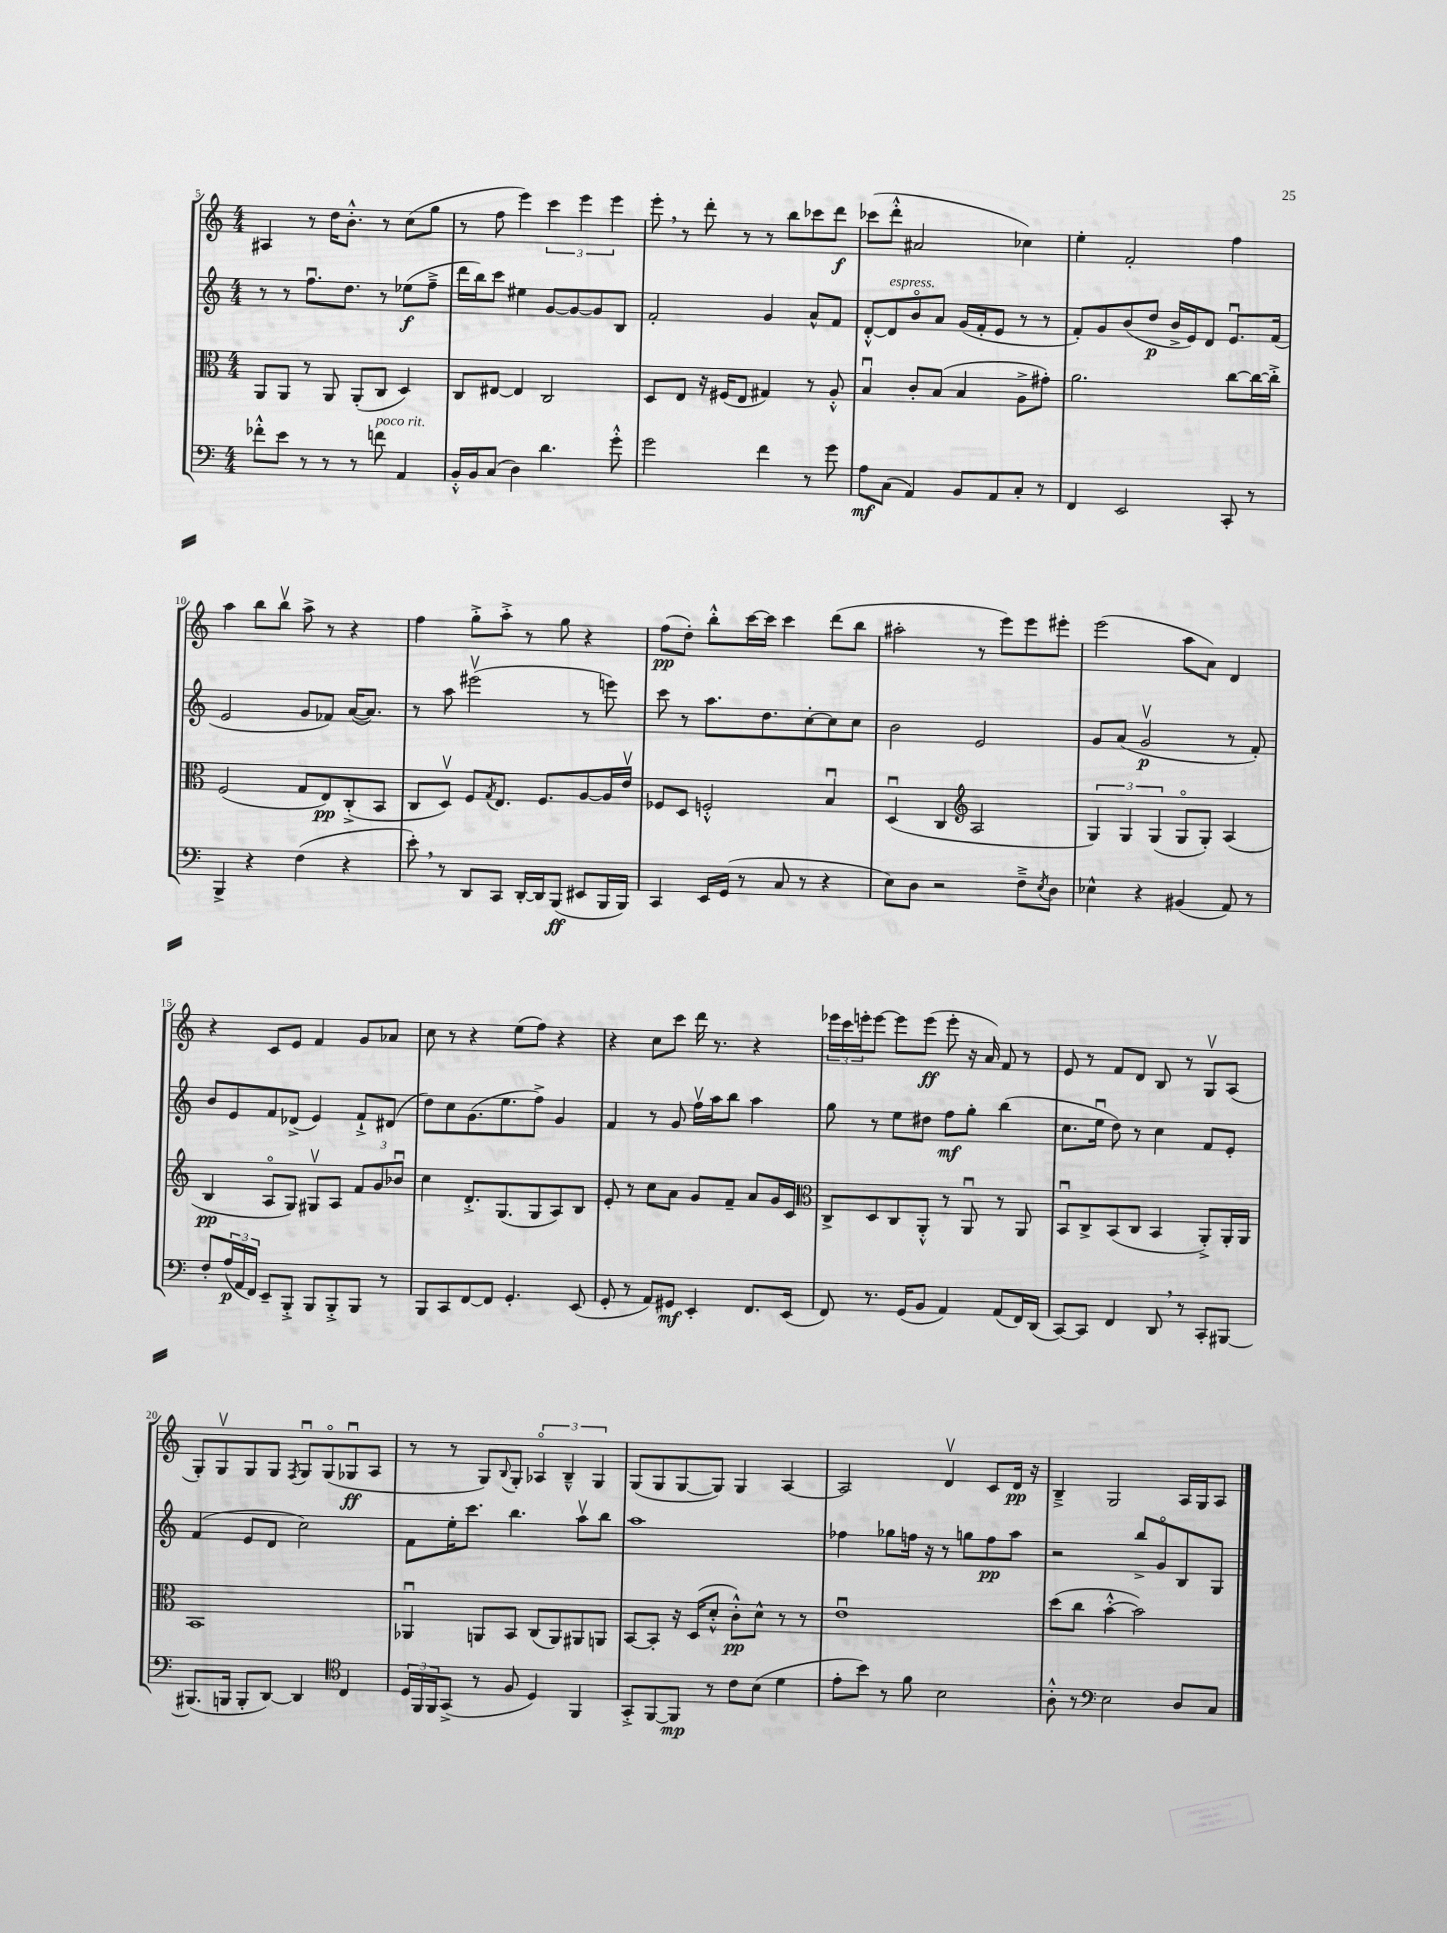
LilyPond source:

<<
\new StaffGroup <<
\new Staff = "s0" {
    \clef treble \key c \major \numericTimeSignature \time 4/4
    ais4 r8 d''16 b'8.-.-^ r8 c''8( g''8 |
    r8 f''8 e'''4) \tuplet 3/2 { c'''4 e'''4 e'''4 } |
    e'''8-. \breathe r8 d'''8-. r8 r8 b''8 ces'''8 d'''8\f |
    ces'''8( d'''8-.-^ ais'2 ces''4) |
    e''4-. f'2-. f''4 |
    a''4 b''8 b''8\upbow a''8-> r8 r4 |
    f''4 g''8-.-> a''8-.-> r8 g''8 r4 |
    f''8\pp( d''8-.) b''8-.-^ c'''16~ c'''16 c'''4 d'''8( b''8 |
    ais''2-. r8 e'''8) e'''8 eis'''8-. |
    e'''2( a''8 a'8) d'4 |
    r4 c'8 e'8 f'4 g'8 aes'8 |
    c''8 r8 r4 e''8( f''8) r4 |
    r4 c''8 c'''8 d'''16 r8. r4 |
    \tuplet 3/2 { ees'''16 c'''16 e'''16-. } e'''8~ e'''8 e'''8\ff( e'''8-. r16 a'16) f'8 r8 |
    e'8 r8 f'8 d'8 b8 r8 g8\upbow a8( |
    g8-.) g8\upbow g8 g8 \acciaccatura { f8 } g8\downbow g8\flageolet( ges8\downbow\ff a8 |
    r8 r8 g8) \appoggiatura { b8 } g8-. \tuplet 3/2 { aes4\flageolet b4---^ g4 } |
    g8( g8 g8~ g8) g4 a4~ |
    a2 d'4\upbow c'8 d'16\pp r16 |
    b4---> g2 a16 g16 a8 \bar "|." |
}
\new Staff = "s1" {
    \clef treble \key c \major \numericTimeSignature \time 4/4
    r8 r8 f''8.\downbow d''8. r8 ees''8\f( f''8---> |
    d'''16 b''16) c'''8 eis''4 g'8~ g'8~ g'8 b8 |
    f'2-. g'4 a'8-^ f'8 |
    d'8~-.-^ d'8^\markup { \italic "espress." } b'8\flageolet a'8 g'16( f'16-. e'8 r8 r8 |
    f'8-.) g'8 b'8( d''8\p b'16-> e'16) d'8 e'8.\downbow f'16( |
    e'2 g'8 fes'8) a'16~( a'8.) |
    r8 a''8 eis'''2\upbow( r8 e'''8) |
    c'''8 r8 a''8. d''8. c''8~-. c''8 c''8 |
    b'2 e'2 |
    g'8 a'8( g'2\upbow\p r8 f'8-.) |
    b'8 e'8 f'8 des'8->( e'4) f'8-!-> dis'8( |
    d''8) c''8 g'8.( e''8. f''8->) g'4 |
    f'4 r8 g'8 f''16\upbow a''16 b''8 a''4 |
    g''8 r8 e''8 dis''8 f''8\mf g''8-. b''4( |
    c''8. e''16\downbow d''8) r8 c''4 f'8 e'8-. |
    f'4( e'8 d'8 c''2) |
    f'8 e''16-. c'''8. b''4. a''8\upbow b''8 |
    a''1 |
    fes''4 ges''8 f''16 r16 r8 g''8 f''8\pp a''8 |
    r2 b''8-> g'8\flageolet b8 g8 \bar "|." |
}
\new Staff = "s2" {
    \clef alto \key c \major \numericTimeSignature \time 4/4
    a,8 a,8 r8 a,8 a,8-.( c8 d4) |
    c8 eis8~ eis4 c2 |
    d8 e8 r16 fis16( e8 gis4) r8 a8-.-^ |
    b4\downbow c'8-. b8( b4 a8-> gis'8-.) |
    a'2. c''8~ c''16~ c''16-.-> |
    f2( g8 e8\pp) c8-.->( b,8 |
    c8 d8\upbow) f8 \acciaccatura { g8 } e8. f8. a8~ a16 e'16\upbow |
    fes8 d8 f2-.-^ b4\downbow |
    d4\downbow( c4 \clef treble a2 |
    \tuplet 3/2 { g4) g4 g4( } g8\flageolet g8-.) a4( |
    b4\pp a8\flageolet g8) gis8\upbow a8 \tuplet 3/2 { f'8 g'8 bes'8\downbow } |
    c''4 d'8.-.-> g8.( g8 a8) b8 |
    e'8-. r8 c''8 a'8 g'8 f'8-- a'8 g'16 c'16 |
    \clef alto c8-> d8 c8 a,8-.-^ r8 a,8\downbow r8 a,8 |
    b,8\downbow c8-> b,8( c8 b,4 a,8-.->) a,16-. a,16 |
    b,1 |
    aes,4\downbow a,8 b,8 c8( a,8) ais,8 a,8 |
    b,8~ b,8-. r16 d16( d'8-.-^ c'8-.-^\pp) d'8-^ r8 r8 |
    e'1\downbow |
    d''8( c''8 b'4~-.-^ b'2) \bar "|." |
}
\new Staff = "s3" {
    \clef bass \key c \major \numericTimeSignature \time 4/4
    fes'8-.-^ e'8 r8 r8 r8 f'8^\markup { \italic "poco rit." } a,4 |
    b,16-.-^ b,16 c8( d4) d'4. g'8-.-^ |
    g'2 f'4 r8 g'8 |
    a8\mf c8( a,4) b,8 a,8 c8-. r8 |
    f,4 e,2 c,8-. r8 |
    b,,4-> r4 f4( r4 |
    e'8-.) \breathe r8 d,8 c,8 d,16~-. d,16 b,,8\ff( eis,8 b,,16 b,,16) |
    c,4 e,16 g,16( r8 c8 r8 r4 |
    e8) d8 r2 f8---> \acciaccatura { e8 } d8 |
    ees4-^ r4 bis,4( a,8) r8 |
    f8-. \tuplet 3/2 { a16\p( a,16 f,16) } e,8-- b,,8-.-> b,,8 b,,8-.-> b,,8 r8 |
    b,,8 c,8 f,8~ f,8 g,4.-. e,8( |
    g,8-. r8 a,8) gis,8\mf e,4-. f,8. e,16( |
    f,8) r8. g,16( b,8 a,4) a,8( f,16) d,16( |
    c,8~) c,8 f,4 d,8 \breathe r8 c,8-. bis,,8~ |
    bis,,8.( b,,16 b,,8-. d,8~) d,4 \clef tenor c4 |
    \tuplet 3/2 { d16 f,16 f,16 } g,8->( r8 f8 d4) f,4 |
    g,8-.-> f,8~ f,8\mp r8 c'8 b8( d'4 |
    e'8-. b'8) r8 f'8 b2 |
    a8-.-^ r8 \clef bass e2 d8 c8 \bar "|." |
}
>>
>>
\layout { \context { \Score currentBarNumber = #5 } }
